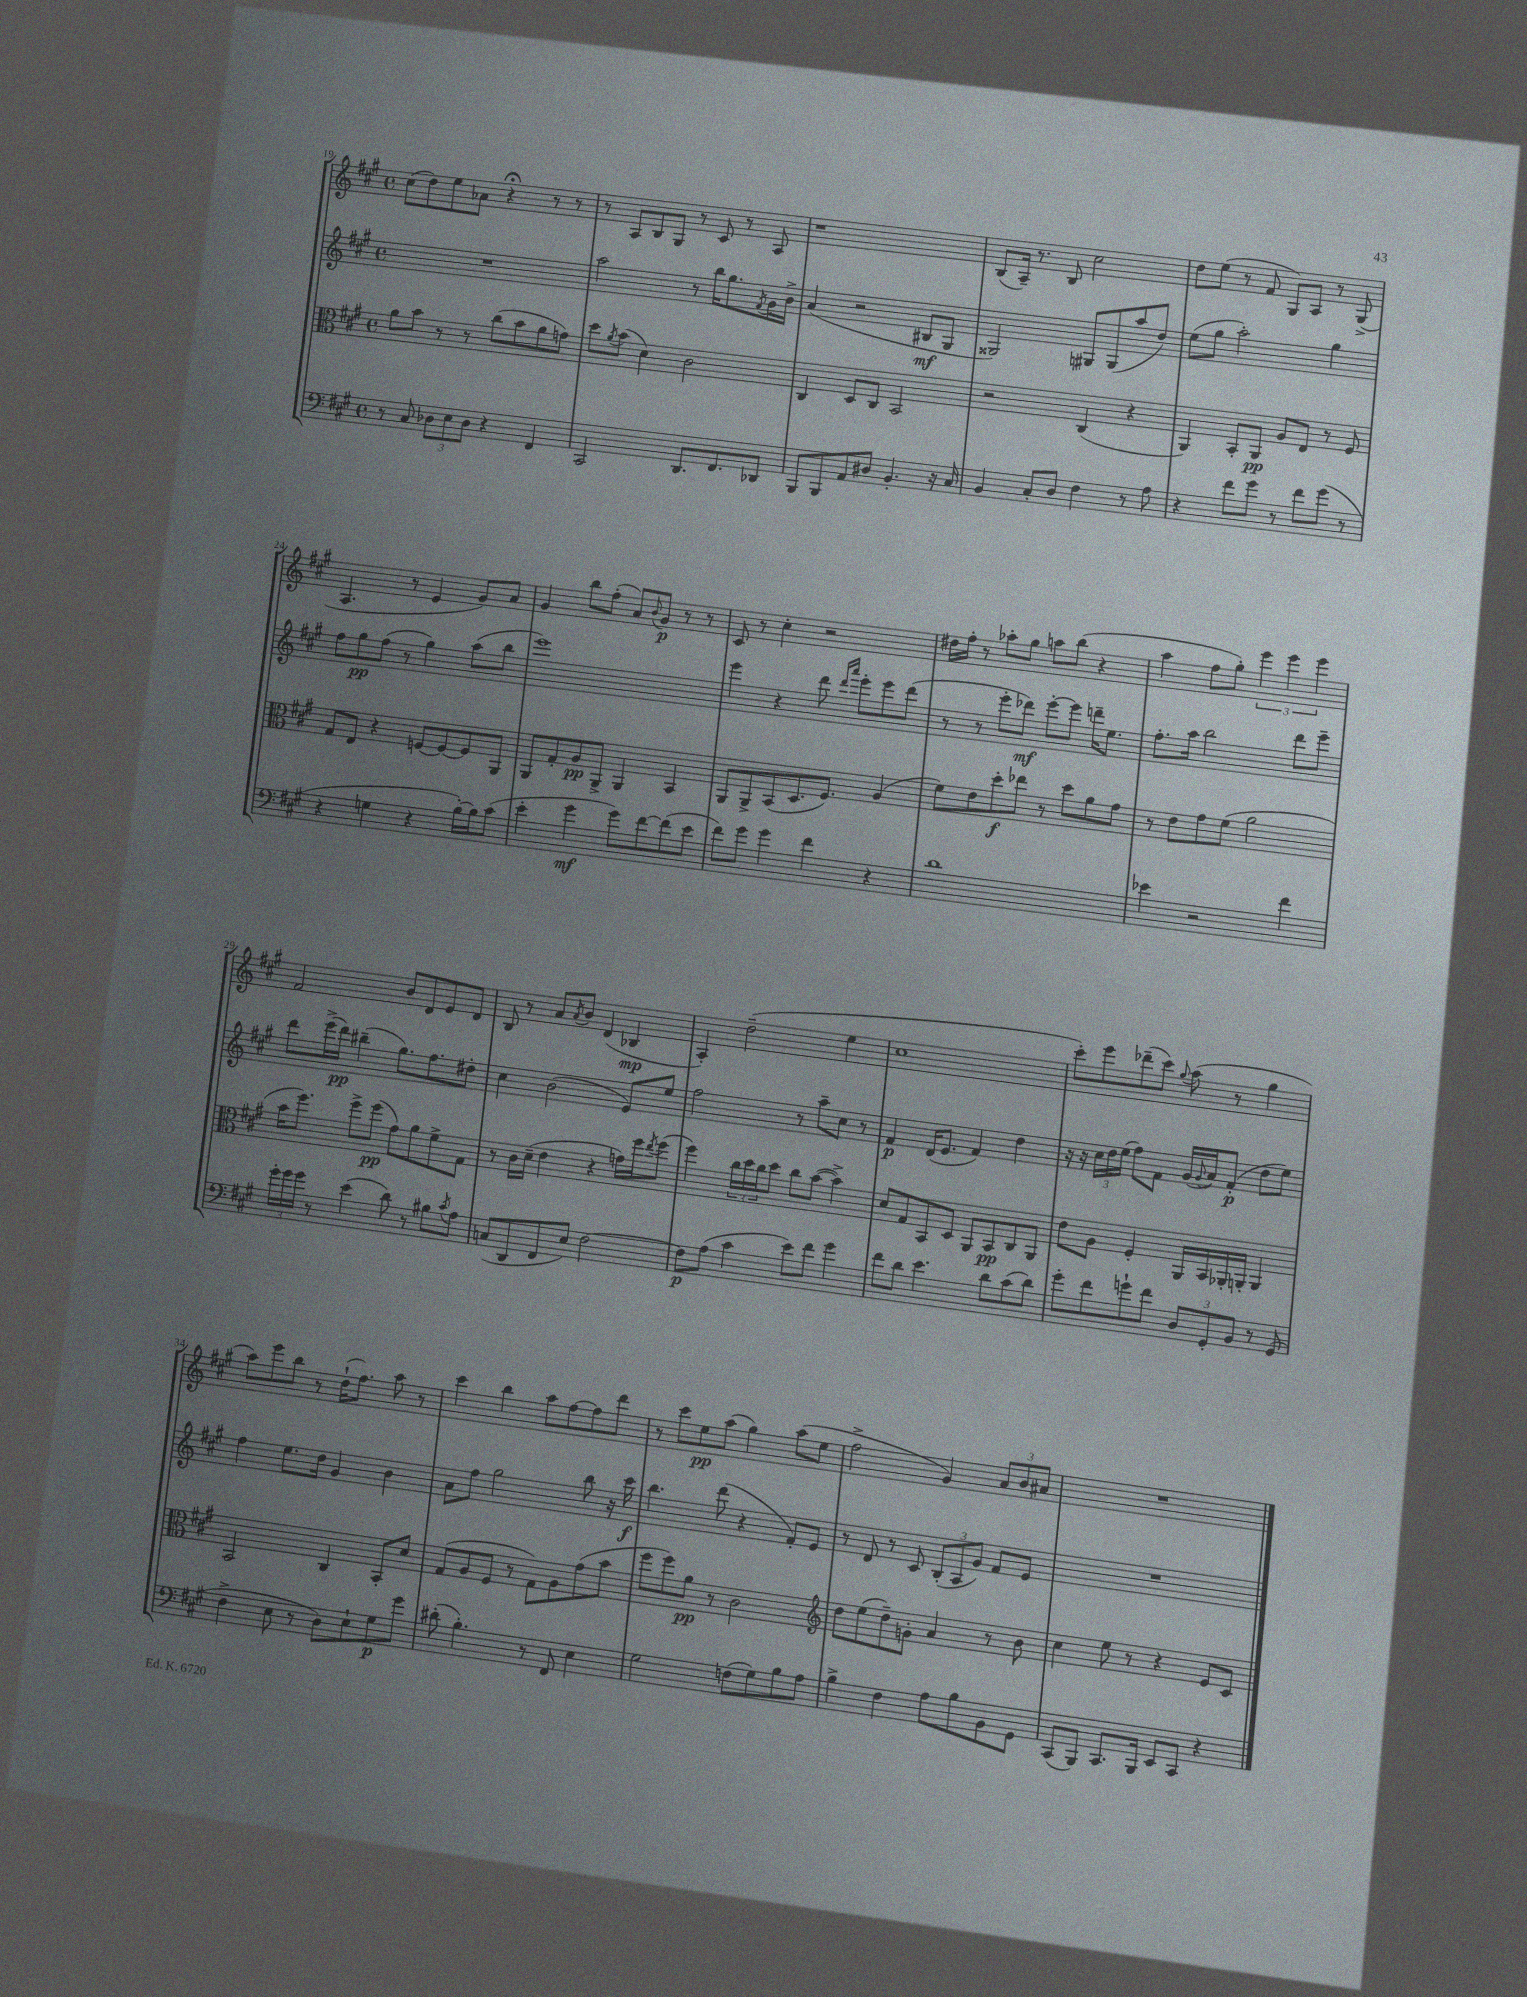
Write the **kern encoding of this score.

**kern	**dynam	**kern	**dynam	**kern	**dynam	**kern	**dynam
*part4	*part4	*part3	*part3	*part2	*part2	*part1	*part1
*staff4	*staff4	*staff3	*staff3	*staff2	*staff2	*staff1	*staff1
*clefF4	*	*clefC3	*	*clefG2	*	*clefG2	*
*k[f#c#g#]	*	*k[f#c#g#]	*	*k[f#c#g#]	*	*k[f#c#g#]	*
*M4/4	*	*M4/4	*	*M4/4	*	*M4/4	*
*met(c)	*	*met(c)	*	*met(c)	*	*met(c)	*
=19	=19	=19	=19	=19	=19	=19	=19
8r	.	8a\L	.	1r	.	(8cc#\L	.
8C#/	.	8b\J	.	.	.	8dd\)	.
12D-X\L	.	8r	.	.	.	8ee\	.
12E\	.	.	.	.	.	.	.
.	.	8r	.	.	.	8a-X\J	.
12D-\J	.	.	.	.	.	.	.
4r	.	(8cc#\L	.	.	.	4r;<	.
.	.	8b\	.	.	.	.	.
4FF#/	.	8a\	.	.	.	8r	.
.	.	8gn\J)	.	.	.	8r	.
=20	=20	=20	=20	=20	=20	=20	=20
2CC#/	.	8dd\L	.	2aa\	.	8r	.
.	.	8qa/	.	.	.	.	.
.	.	(8b\J	.	.	.	8A/L	.
.	.	4d\)	.	.	.	8B/	.
.	.	.	.	.	.	8G#/J	.
8.DD/L	.	2c#\	.	8r	.	8r	.
.	.	.	.	16bb\KL	.	8c#/	.
8.FF#/	.	.	.	8.gg#\	.	.	.
.	.	.	.	.	.	8r	.
.	.	.	.	8qf#/	.	.	.
8DD-X/J	.	.	.	16g#\L	.	8A/	.
.	.	.	.	16b^\JJ	.	.	.
=21	=21	=21	=21	=21	=21	=21	=21
8BBB/L	.	4C#/	.	(4a/	.	1r	.
8BBB/	.	.	.	.	.	.	.
8AA/	.	8D/L	.	2r	.	.	.
8D#X/J	.	8C#/J	.	.	.	.	.
4.BB'/	.	2BB/	.	.	.	.	.
.	.	.	.	8B#X/L	mf	.	.
16r	.	.	.	8G#/J	.	.	.
16C#/	.	.	.	.	.	.	.
=22	=22	=22	=22	=22	=22	=22	=22
4BB/	.	2r	.	2G##X/)	.	(8B/L	.
.	.	.	.	.	.	16A~/Jk)	.
.	.	.	.	.	.	8.r	.
8C#'/L	.	.	.	.	.	.	.
8D/J	.	.	.	.	.	8B/	.
4F#\	.	(4C#/	.	8G#X/L	.	2cc#\	.
.	.	.	.	(8G#/	.	.	.
8r	.	4r	.	8aa/	.	.	.
8A\	.	.	.	8dd/J)	.	.	.
=23	=23	=23	=23	=23	=23	=23	=23
4r	.	4AA/)	.	(8ee\L	.	8dd\L	.
.	.	.	.	8gg#\J	.	(8ee\J	.
8f#\L	.	8BB'/L	.	2aa'\)	.	8r	.
8g#\J	.	8AA/J	pp	.	.	8f#/	.
8r	.	8A/L	.	.	.	8G#/L)	.
8f#\L	.	8E/J	.	.	.	8A/J	.
(8g#\J	.	8r	.	4gg#\	.	8r	.
8r	.	8F#/	.	.	.	(8G#^/	.
!!LO:LB:g=z
=24	=24	=24	=24	=24	=24	=24	=24
4r	.	8G#/L	.	8ff#\L	.	4.A/	.
.	.	8E/J	.	8gg#\	pp	.	.
4Gn\	.	4r	.	(8ff#\J	.	.	.
.	.	.	.	8r	.	8r	.
4r	.	[8Fn/L	.	4gg#\)	.	4e/	.
.	.	8F/_	.	.	.	.	.
[16B'\LL)	.	8F/]	.	(8aa\L	.	8g#/L)	.
16B\J]	.	.	.	.	.	.	.
(8c#\J	.	8AA/J	.	8bb\J	.	8a/J	.
=25	=25	=25	=25	=25	=25	=25	=25
4e'\	.	8AA/L	.	1eee)	.	4g#/	.
.	.	8G#'/	.	.	.	.	.
4g#\	mf	8A/	pp	.	.	8bb\L	.
.	.	8AA^/J	.	.	.	(8ff#'\J	.
8g#\L)	.	4AA/	.	.	.	8a/L)	.
.	.	.	.	.	.	8qqb/	.
[8f#\	.	.	.	.	.	8g#/J	p
(8f#\]	.	4BB/	.	.	.	8r	.
8e\J	.	.	.	.	.	8r	.
=26	=26	=26	=26	=26	=26	=26	=26
8f#\L)	.	8AA/L	.	4eee\	.	8c#/	.
8g#\J	.	8AA^/	.	.	.	8r	.
4g#\	.	(8BB/	.	4r	.	4cc#'\	.
.	.	8.D/	.	.	.	.	.
4f#\	.	.	.	8ddd\	.	2r	.
.	.	8.F#/J)	.	.	.	.	.
.	.	.	.	16qqddd/LL	.	.	.
.	.	.	.	16qqaaa/JJ	.	.	.
.	.	.	.	8eee'\L	.	.	.
4r	.	(4A/	.	8eee\	.	.	.
.	.	.	.	(8ddd\J	.	.	.
=27	=27	=27	=27	=27	=27	=27	=27
1d	.	8f#\L)	.	8r	.	16dd#X\LL	.
.	.	.	.	.	.	16ff#'\JJ	.
.	.	8e\	.	8r	.	8r	.
.	.	8dd'\	f	8eee'\L	.	8aa-X'\L	.
.	.	8ee-X\J	.	8ddd-X\J)	mf	8gg#\J	.
.	.	8r	.	[8eee'\L	.	8aan\L	.
.	.	8dd\L	.	8eee\J]	.	(8bb\J	.
.	.	8a\	.	16dddn~\KL	.	4r	.
.	.	.	.	8.ee\J	.	.	.
.	.	8g#\J	.	.	.	.	.
=28	=28	=28	=28	=28	=28	=28	=28
4e-X\	.	8r	.	8.ff#'\L	.	4aa\	.
.	.	8e\L	.	.	.	.	.
.	.	.	.	16aa\Jk	.	.	.
2r	.	8g#\	.	2bb\	.	8ff#\L	.
.	.	(8f#\J	.	.	.	8gg#'\J)	.
.	.	2a\	.	.	.	6eee\	.
.	.	.	.	.	.	6eee\	.
4f#\	.	.	.	8ddd\L	.	.	.
.	.	.	.	.	.	6eee\	.
.	.	.	.	8eee~\J	.	.	.
!!LO:LB:g=z
=29	=29	=29	=29	=29	=29	=29	=29
24g#'\LL	.	16b\KL	.	8ddd\L	.	2f#/	.
24g#\	.	.	.	.	.	.	.
.	.	8.ff#\J)	.	.	.	.	.
24g#\JJ	.	.	.	.	.	.	.
8r	.	.	.	(16eee^\L	.	.	.
.	.	.	.	16ddd\JJ)	pp	.	.
(4e\	.	8ff#^\L	.	(4bb#X~\	.	.	.
.	.	(8ff#\J	pp	.	.	.	.
8d\)	.	8g#\L)	.	8.gg#\L)	.	8b/L	.
8r	.	8a\	.	.	.	8d/	.
.	.	.	.	8.ff#\	.	.	.
8B#X\L	.	8f#^\	.	.	.	8e/	.
8qc#/	.	.	.	.	.	.	.
8A\J	.	8G#\J	.	8dd#X'\J	.	8d/J	.
=30	=30	=30	=30	=30	=30	=30	=30
(8Cn/L	.	8r	.	4cc#\	.	8B/	.
8DD/	.	16c#\LL	.	.	.	8r	.
.	.	(16d~\JJ	.	.	.	.	.
8FF#/	.	4e\	.	(2b\	.	8a/L	.
.	.	.	.	.	.	8qa/	.
8E/J)	.	.	.	.	.	8b/J	.
[2F#\	.	4r	.	.	.	(4d/	.
.	.	16gn\LL)	.	8e/L)	.	4B-X/	mp
.	.	16ff#\J	.	.	.	.	.
.	.	8qee/	.	.	.	.	.
.	.	(8ff#\J	.	8ee/J	.	.	.
=31	=31	=31	=31	=31	=31	=31	=31
8F#\L]	p	4ff#\)	.	2ff#\	.	4A'/)	.
(8A\J	.	.	.	.	.	.	.
4c#\	.	24cc#\LL	.	.	.	(2dd~\	.
.	.	24dd\	.	.	.	.	.
.	.	24cc#\J	.	.	.	.	.
.	.	8dd\J	.	.	.	.	.
8e\L)	.	8cc#\L	.	8r	.	.	.
8f#\J	.	([8b\J	.	8aa~\L	.	.	.
4g#\	.	4b^\])	.	8cc#\J	.	4ee\	.
.	.	.	.	8r	.	.	.
=32	=32	=32	=32	=32	=32	=32	=32
8f#\L	.	8d/L	.	4f#/	p	1cc#	.
8d\J	.	8G#/	.	.	.	.	.
4.e\	.	8BB/	.	(16d/KL	.	.	.
.	.	.	.	8.e/J	.	.	.
.	.	8D/J	.	.	.	.	.
.	.	8AA/L	.	4f#/)	.	.	.
8d\L	.	8BB/	pp	.	.	.	.
(8c#\	.	8C#/	.	4dd\	.	.	.
8d\J)	.	8AA/J	.	.	.	.	.
=33	=33	=33	=33	=33	=33	=33	=33
8g#'\L	.	8e\L	.	16r	.	8ccc#'\L)	.
.	.	.	.	16r	.	.	.
8f#\	.	8A\J	.	24cc#\LL	.	8eee\	.
.	.	.	.	24dd\	.	.	.
.	.	.	.	(24ee\JJ	.	.	.
8gn`\	.	4F#'/	.	8ff#\L)	.	(8ddd-X~\	.
8f#\J	.	.	.	8f#\J	.	8ccc#\J)	.
.	.	.	.	.	.	8qqgg#/	.
12D/L	.	16AA/LL	.	(16g#/LL	.	(8aa\	.
.	.	.	.	8qqg#/	.	.	.
.	.	16BB/	.	16a/J)	.	.	.
12GG#'/	.	.	.	.	.	.	.
.	.	16AA-X'/	.	(8f#'/J	p	8r	.
12BB/J	.	.	.	.	.	.	.
.	.	16AAn'/JJ	.	.	.	.	.
8r	.	4AA/	.	8dd\L	.	4gg#\	.
(8GG#/	.	.	.	8ee\J)	.	.	.
!!LO:LB:g=z
=34	=34	=34	=34	=34	=34	=34	=34
4F#^\	.	2BB/	.	4ff#\	.	8aa\L)	.
.	.	.	.	.	.	8eee\	.
8E\	.	.	.	8.ee\L	.	8bb\J	.
8r	.	.	.	.	.	8r	.
.	.	.	.	16dd\Jk	.	.	.
8D\L)	.	4C#/	.	4g#/	.	(16dd`\KL	.
.	.	.	.	.	.	8.ff#\J)	.
8E`\	.	.	.	.	.	.	.
8G#\	p	8BB'/L	.	4b\	.	8aa\	.
8g#\J	.	8d/J	.	.	.	8r	.
=35	=35	=35	=35	=35	=35	=35	=35
(8d#X'\	.	(8G#/L	.	8a\L	.	4ccc#\	.
4.B'\)	.	8A/	.	8ff#\J	.	.	.
.	.	8F#/J	.	2gg#\	.	4bb\	.
.	.	8r	.	.	.	.	.
8r	.	8G#\L)	.	.	.	8aa\L	.
8FF#/	.	8A\	.	.	.	[8ff#\	.
4E\	.	(8g#\	.	8bb\	.	8ff#\]	.
.	.	8b\J	.	16r	.	8ddd\J	.
.	.	.	.	16ccc#\	f	.	.
=36	=36	=36	=36	=36	=36	=36	=36
2G#\	.	8ff#\L	.	4.bb\	.	8r	.
.	.	8ff#\)	.	.	.	8ccc#\L	.
.	.	8a\J	pp	.	.	8ee\	pp
.	.	8r	.	(8ddd\	.	(8aa\J	.
(8Fn\L	.	2c#\	.	4r	.	4gg#\)	.
8G#\)	.	.	.	.	.	.	.
8B\	.	.	.	8f#'/L)	.	(8aa\L	.
8A\J	.	.	.	8e/J	.	8ee\J	.
=37	=37	=37	=37	=37	=37	=37	=37
*	*	*clefG2	*	*	*	*	*
4B^\	.	8dd\L	.	8r	.	2ff#^\	.
.	.	(8ee\	.	8d/	.	.	.
4F#\	.	8dd~\)	.	8r	.	.	.
.	.	8gn'\J	.	8c#/	.	.	.
8A\L	.	4a/	.	(12B'/L	.	4g#/)	.
.	.	.	.	12A/	.	.	.
8B\	.	.	.	.	.	.	.
.	.	.	.	12g#/J)	.	.	.
8BB\	.	8r	.	8f#/L	.	12a/L	.
.	.	.	.	.	.	12b/	.
8GG#\J	.	8b\	.	8e/J	.	.	.
.	.	.	.	.	.	12a#X/J	.
=38	=38	=38	=38	=38	=38	=38	=38
(8CC#/L	.	4cc#\	.	1r	.	1r	.
8BBB/J)	.	.	.	.	.	.	.
8.CC#/L	.	8ee\	.	.	.	.	.
.	.	8r	.	.	.	.	.
16BBB/Jk	.	.	.	.	.	.	.
8EE/L	.	4r	.	.	.	.	.
8CC#/J	.	.	.	.	.	.	.
4r	.	8e/L	.	.	.	.	.
.	.	8c#/J	.	.	.	.	.
==	==	==	==	==	==	==	==
*-	*-	*-	*-	*-	*-	*-	*-
